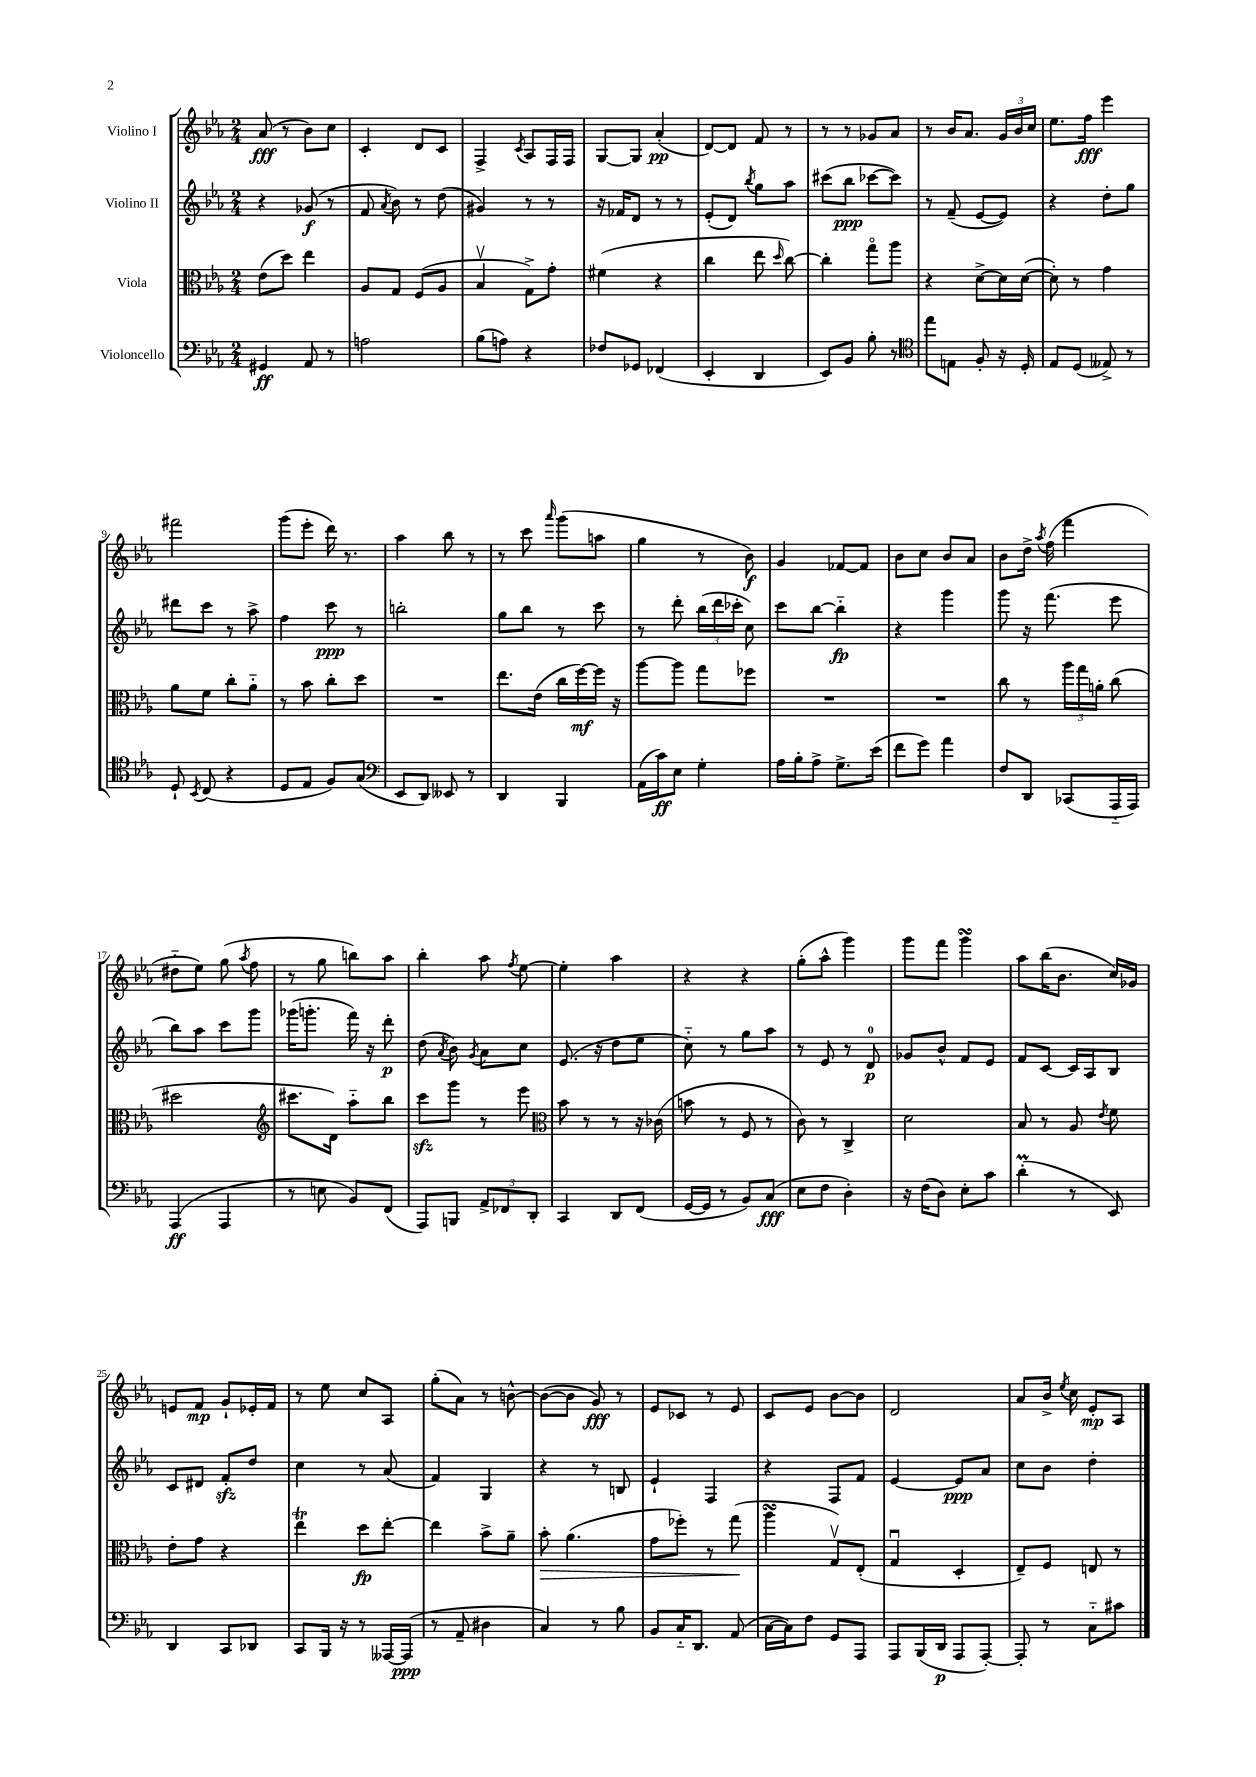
<<
\new StaffGroup <<
\new Staff = "s0" \with { instrumentName = "Violino I" } {
    \clef treble \key ees \major \numericTimeSignature \time 2/4
    \autoBeamOff aes'8\fff( r8 bes'8[) c''8] |
    c'4-. d'8[ c'8] |
    f4-> \acciaccatura { c'8 } aes8[ f16 f16] |
    g8[~ g8] aes'4-.\pp( |
    d'8[~) d'8] f'8 r8 |
    r8 r8 ges'8[ aes'8] |
    r8 bes'16[ aes'8.] \tuplet 3/2 { g'16[ bes'16 c''16] } |
    ees''8.[ f''16]\fff ees'''4 |
    fis'''2 |
    g'''8[( ees'''8]-. d'''16) r8. |
    aes''4 bes''8 r8 |
    r8 c'''8 \grace { aes'''16 } g'''8[( a''8] |
    g''4 r8 bes'8\f) |
    g'4 fes'8[~ fes'8] |
    bes'8[ c''8] bes'8[ aes'8] |
    bes'8[ d''16]-> \acciaccatura { aes''8 } f''16( f'''4 |
    dis''8[-_ ees''8]) g''8( \acciaccatura { aes''8 } f''8 |
    r8 g''8 b''8[) aes''8] |
    bes''4-. aes''8 \acciaccatura { f''8 } ees''8~ |
    ees''4-. aes''4 |
    r4 r4 |
    g''8[-.( aes''8]-^ g'''4) |
    g'''8[ f'''8] g'''4\turn |
    aes''8[ bes''16( bes'8.] c''16[) ges'16] |
    e'8[ f'8]\mp g'8[-! ees'16-. f'16] |
    r8 ees''8 c''8[ aes8] |
    g''8[-.( aes'8]) r8 b'8~-^ |
    b'8[~( b'8] g'8\fff) r8 |
    ees'8[ ces'8] r8 ees'8 |
    c'8[ ees'8] bes'8[~ bes'8] |
    d'2 |
    aes'8[ bes'16]-> \acciaccatura { ees''8 } c''16 ees'8[-.\mp aes8] \bar "|." |
}
\new Staff = "s1" \with { instrumentName = "Violino II" } {
    \clef treble \key ees \major \numericTimeSignature \time 2/4
    \autoBeamOff r4 ges'8\f( r8 |
    f'8 \acciaccatura { aes'8 } bes'8) r8 d''8( |
    gis'4) r8 r8 |
    r16 fes'16[ d'8] r8 r8 |
    ees'8[-.( d'8]) \acciaccatura { bes''8 } g''8[ aes''8] |
    cis'''8[( bes''8]\ppp ces'''8[~ ces'''8]) |
    r8 f'8--( ees'8[~ ees'8]) |
    r4 d''8[-. g''8] |
    dis'''8[ c'''8] r8 aes''8-> |
    f''4 c'''8\ppp r8 |
    b''2-. |
    g''8[ bes''8] r8 c'''8 |
    r8 d'''8-. \tuplet 3/2 { bes''16[( d'''16 ces'''16]-. } c''8) |
    c'''8[ bes''8]~ bes''4-_\fp |
    r4 g'''4 |
    g'''8 r16 f'''8.( ees'''8 |
    bes''8[) aes''8] c'''8[ g'''8] |
    ges'''16[( g'''8.]-. f'''16) r16 d'''8-.\p |
    d''8( \acciaccatura { aes'8 } bes'8) \acciaccatura { g'8 } aes'8[ c''8] |
    ees'8.( r16 d''8[ ees''8] |
    c''8-_) r8 g''8[ aes''8] |
    r8 ees'8 r8 d'8-0\p |
    ges'8[ bes'8]-^ f'8[ ees'8] |
    f'8[ c'8]~ c'16[ aes16 bes8] |
    c'8[ dis'8] f'8[-.\sfz d''8] |
    c''4 r8 aes'8( |
    f'4) g4 |
    r4 r8 b8 |
    ees'4-! f4 |
    r4 f8[ f'8] |
    ees'4~ ees'8[\ppp aes'8] |
    c''8[ bes'8] d''4-. \bar "|." |
}
\new Staff = "s2" \with { instrumentName = "Viola" } {
    \clef alto \key ees \major \numericTimeSignature \time 2/4
    \autoBeamOff ees'8[( d''8]) ees''4 |
    aes8[ g8] f8[( aes8] |
    bes4\upbow g8[->) g'8]-. |
    fis'4( r4 |
    c''4 ees''8 \grace { d''16 } c''8~) |
    c''4-. g''8[\flageolet aes''8] |
    r4 d'8[~-> d'16 d'16]~( |
    d'8-.) r8 g'4 |
    aes'8[ f'8] c''8[-. aes'8]-_ |
    r8 bes'8 c''8[-. d''8] |
    R2 |
    ees''8.[ ees'16]( c''16[ f''16~\mf) f''16] r16 |
    aes''8[~ aes''8] g''8[ fes''8] |
    R2 |
    R2 |
    c''8 r8 \tuplet 3/2 { aes''16[ g''16 a'16]-. } c''8( |
    dis''2 |
    \clef treble cis'''8.[ d'16]) aes''8[-_ bes''8] |
    c'''8[\sfz g'''8] r8 ees'''8 |
    \clef alto bes'8 r8 r8 r16 ces'16( |
    b'8 r8 f8 r8 |
    c'8) r8 c4-> |
    d'2 |
    bes8 r8 aes8 \acciaccatura { ees'8 } f'8 |
    ees'8[-. g'8] r4 |
    ees''4\trill d''8[\fp ees''8]~-. |
    ees''4 bes'8[-> aes'8]-- |
    bes'8-.\> aes'4.( |
    g'8[ fes''8]-.) r8 g''8\!( |
    aes''4\turn g8[\upbow) ees8]-.( |
    g4\downbow d4-. |
    ees8[--) f8] e8 r8 \bar "|." |
}
\new Staff = "s3" \with { instrumentName = "Violoncello" } {
    \clef bass \key ees \major \numericTimeSignature \time 2/4
    \autoBeamOff gis,4\ff aes,8 r8 |
    a2 |
    bes8[( a8]) r4 |
    fes8[ ges,8] fes,4( |
    ees,4-. d,4 |
    ees,8[) bes,8] bes8-. r8 |
    \clef tenor ees''8[ e8] f8-. r16 d16-. |
    ees8[ d8]( eeses8->) r8 |
    d8-! \acciaccatura { bes,8 } c8( r4 |
    d8[ ees8] f8[) g8]( |
    \clef bass ees,8[ d,8]) eeses,8 r8 |
    d,4 bes,,4 |
    aes,16[( c'16\ff) ees8] g4-. |
    aes16[ bes16-. aes8]-> g8.[-> ees'16]( |
    f'8[ g'8]) aes'4 |
    f8[ d,8] ces,8[( aes,,16-_ aes,,16]) |
    aes,,4\ff( aes,,4 |
    r8 e8 bes,8[) f,8]( |
    aes,,8[) b,,8] \tuplet 3/2 { aes,8[-> fes,8 d,8]-. } |
    c,4 d,8[ f,8]( |
    g,16[~ g,16] r8 bes,8[) c8]\fff( |
    ees8[ f8] d4-.) |
    r16 f16[( d8]) ees8[-. c'8] |
    d'4-.\prall( r8 ees,8) |
    d,4 c,8[ des,8] |
    c,8[ bes,,16] r16 r8 aeses,,16[~ aeses,,16]\ppp( |
    r8 aes,8-- dis4 |
    c4) r8 bes8 |
    bes,8[ c16-_ d,8.] aes,8( |
    c16[~ c16) f8] g,8[ aes,,8] |
    aes,,8[ bes,,16( d,16]\p aes,,8[ aes,,8]~-.) |
    aes,,8-. r8 c8[-_ cis'8] \bar "|." |
}
>>
>>
